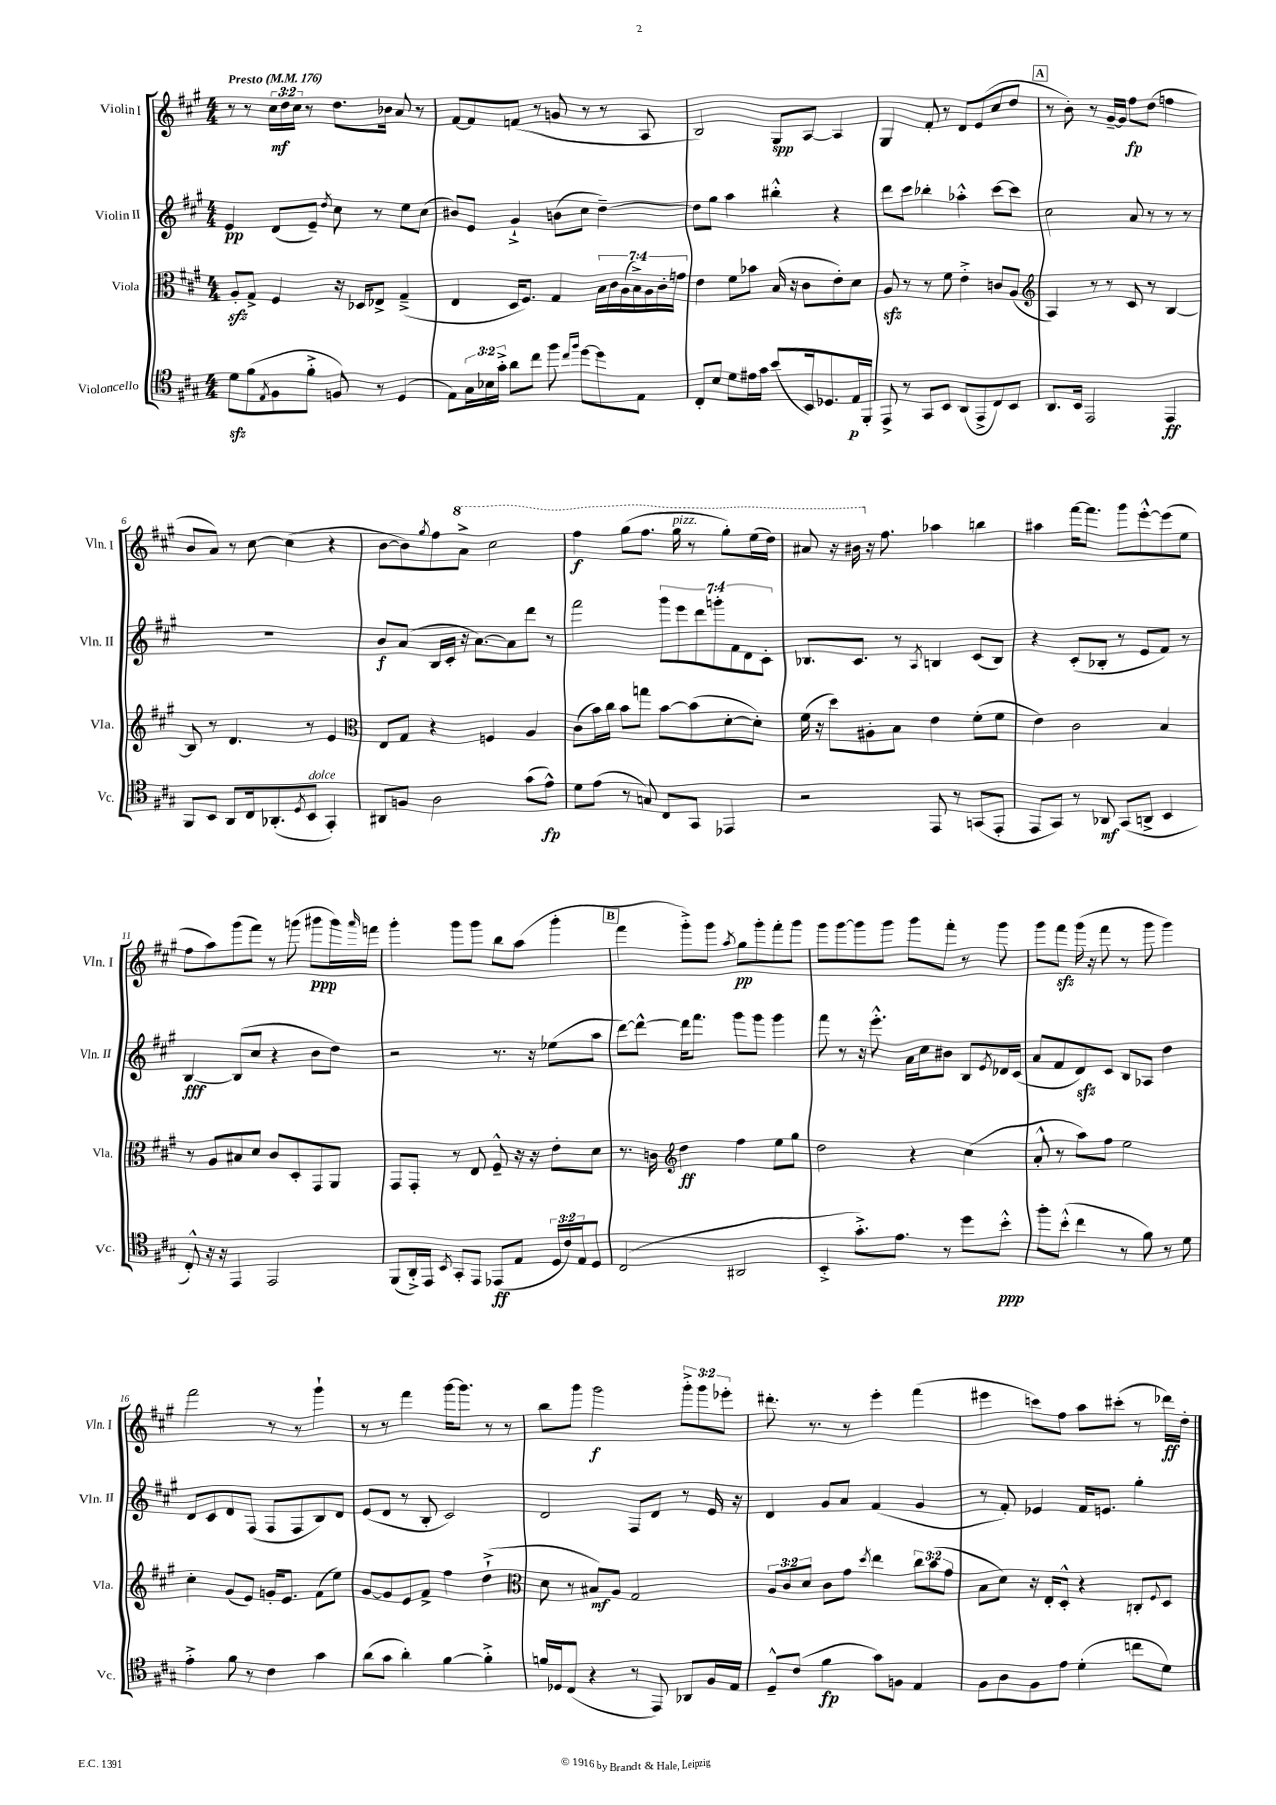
<<
\new StaffGroup <<
\new Staff = "s0" \with { instrumentName = "Violin I" shortInstrumentName = "Vln. I" } {
    \clef treble \key a \major \numericTimeSignature \time 4/4 \override Staff.TupletNumber.text = #tuplet-number::calc-fraction-text \tempo "Presto" 4 = 176
    r8 r8 \tuplet 3/2 { cis''16\mf d''16 cis''16 } r8 d''8. bes'16 a'8 r8 |
    fis'8~ fis'8 f'8( r8 g'8 r8 r8 a8 |
    b2) gis8\spp a8~ a4 |
    gis4 fis'8-. r8 d'8 e'8( cis''8 d''8 |
    \mark \markup { \box "A" } r8 b'8-.) r8 gis'16~-- gis'16 fis''8\fp d''8( f''4 |
    b'8 a'8) r8 cis''8~ cis''4( r4 |
    b'8~ b'8) \acciaccatura { gis''8 } fis''8 \ottava #1 a''8-> cis'''2 |
    fis'''4\f gis'''8( fis'''8. gis'''16^\markup { \italic "pizz." } r8 gis'''8-.) e'''16( d'''16) |
    ais''8 r16 bis''16 \ottava #0 r16 fis''8. aes''4 b''4 |
    ais''4 fis'''16~ fis'''8. gis'''8 e'''8~-.-^ e'''8( e''8 |
    fis''8 a''8) gis'''8( fis'''8) r8 g'''8( gis'''8\ppp gis'''16) \grace { a'''16 } f'''16 |
    gis'''4-. gis'''8 gis'''8 b''8 a''8( gis'''4-. |
    \mark \markup { \box "B" } fis'''4 gis'''8-.->) gis'''8 \acciaccatura { a''8 } gis''8\pp gis'''8-. fis'''8-. gis'''8 |
    gis'''8 gis'''8~ gis'''8 gis'''8 gis'''8 fis'''8-. r8 gis'''8 |
    gis'''8 fis'''8\sfz gis'''16( r16 fis'''8 r8 gis'''8 gis'''4) |
    fis'''2 r8 r8 gis'''4-! |
    r8 r8 fis'''4 gis'''16~ gis'''8. r8 r8 |
    b''8 gis'''8 gis'''2\f \tuplet 3/2 { gis'''8-.-> gis'''8 ees'''8-. } |
    dis'''8.-. r8. r8 e'''4-. fis'''4( |
    eis'''4 c'''8) fis''8 a''8 cis'''8-.( r8 des'''16\ff) d''16-. \bar "|." |
}
\new Staff = "s1" \with { instrumentName = "Violin II" shortInstrumentName = "Vln. II" } {
    \clef treble \key a \major \numericTimeSignature \time 4/4 \override Staff.TupletNumber.text = #tuplet-number::calc-fraction-text
    e'4\pp d'8( e'8--) \acciaccatura { d''8 } cis''8 r8 e''8 cis''8( |
    bis'8) e'8 gis'4-!-> b'8( cis''8 d''4~--) |
    d''8 gis''8 a''4 bis''4-.-^ r4 |
    d'''8 cis'''8 bes''4-. aes''4-.-^ cis'''8~ cis'''8 |
    \mark \markup { \box "A" } cis''2 a'8 r8 r8 r8 |
    R1 |
    b'8\f a'8( b16 cis'16-. r16 a'8.~) a'8 d'''8 r8 |
    fis'''2 \tuplet 7/4 { gis'''8 e'''8 d'''8 g'''8-. fis'8 d'8 cis'8-. } |
    bes8. cis'8. r8 \acciaccatura { a8 } b4 cis'8( b8) |
    r4 cis'8-.( bes8-. r8 e'8 fis'8) r8 |
    b4~\fff b8( cis''8 r4 b'8 d''8) |
    r2 r8. r16 ees''8( a''8 |
    \mark \markup { \box "B" } d'''8~) d'''8~-^ d'''16 fis'''8. gis'''8 gis'''8 gis'''4 |
    fis'''8 r8 r16 e'''8.-.-^ a'16 cis''16 bis'8 b8 \acciaccatura { e'8 } des'16 cis'16( |
    a'8 fis'8 d'8\sfz) cis'8 b8 aes8 d''4 |
    d'8 cis'8 d'8 fis8( fis8 fis8 b8) d'8 |
    e'8( d'8 r8 b8-. cis'2) |
    d'2 fis8 d'8 r8 e'16 r16 |
    d'4 gis'8 a'8 fis'4( gis'4 |
    r8 fis'8-.) ees'4 fis'16 e'8. gis''4-. \bar "|." |
}
\new Staff = "s2" \with { instrumentName = "Viola" shortInstrumentName = "Vla." } {
    \clef alto \key a \major \numericTimeSignature \time 4/4 \override Staff.TupletNumber.text = #tuplet-number::calc-fraction-text
    a8-.\sfz gis8-> fis4 r16 des16 ees8-> gis4--->( |
    e4 d16 fis8.) gis4 \tuplet 7/4 { b16 cis'16 a16( b16->) a16 cis'16-. g'16 } |
    e'4 fis'8 bes'8 b16( r16 cis'8 e'8-.) d'8 |
    a8\sfz r8 r8 fis'8 e'4-.-> c'8 a8( |
    \mark \markup { \box "A" } \clef treble a4) r8 r8 cis'8 r8 b4~ |
    b8 r8 d'4. r8 e'4 |
    \clef alto e8 gis8 r4 f4 a4 |
    cis'8( b'16) cis''16 b'8 g''8 b'8~ b'8( d'8~-. d'8-.) |
    fis'16( r16 d''8) ais8-. b8 e'4 fis'8-.( fis'8 |
    e'4) cis'2 b4 |
    r8 a8 bis8 d'8 cis'8 d8-. gis,8 a,8 |
    gis,8 gis,8-. r8 e8 fis8---^ r16 r16 e'8-. d'8 |
    \mark \markup { \box "B" } r8. c'16 \clef treble d''4\ff fis''4 e''8 gis''8 |
    d''2 r4 cis''4( |
    a'8-.-^ r8 a''8) fis''8 e''2 |
    cis''4-. gis'8( e'8) g'16-. e'8. fis'8( e''8) |
    gis'8~ gis'8 e'8 fis'8-> fis''4 d''4-!->( |
    \clef alto d'8 r8 bis8\mf) a8 gis2 |
    \tuplet 3/2 { a8 cis'8 d'8 } cis'8 gis'8 \acciaccatura { d''8 } e''4 \tuplet 3/2 { cis''8 b'8( gis'8 } |
    b8 d'8) r16 e16-. d8-.-^ r4 c8-. \appoggiatura { fis8 } d8 \bar "|." |
}
\new Staff = "s3" \with { instrumentName = "Violoncello" shortInstrumentName = "Vc." } {
    \clef tenor \key a \major \numericTimeSignature \time 4/4 \override Staff.TupletNumber.text = #tuplet-number::calc-fraction-text
    d'8\sfz fis'8( \acciaccatura { e8 } fis8 fis'8-.-> f8) r8 d4( |
    e8) \tuplet 3/2 { gis16 bes16 gis'16-.-> } a'8 cis''8 fis''8 \grace { cis''16 fis''16 } d''8~ d''8 e8 |
    cis8-. b8 d'8 eis'16 gis'16 b'8( b,16) des8. e16\p fis,16-. |
    e,8-> r8 gis,8 b,8 a,8( e,8-> cis8) b,8 |
    \mark \markup { \box "A" } a,8. b,16 e,2 e,4\ff |
    fis,8 b,8 a,8 cis16 aes,8.-.( \acciaccatura { d8 } b,8^\markup { \italic "dolce" } gis,4-.) |
    ais,8 f8 a2 gis'8( e'8-^\fp) |
    d'8 e'8( r8 g8) cis8 gis,8 ees,4 |
    r2 e,8 r8 g,8( e,8-. |
    e,8 gis,8) r8 aes,8\mf gis,8( a,8-> b,4 |
    cis8-.-^) r16 r16 e,4 e,2 |
    fis,8( a,16-.->) e,16 \acciaccatura { b,8 } gis,8-. e,8 ees,8\ff( e8 \tuplet 3/2 { d16 cis'16) e16 } d8 |
    \mark \markup { \box "B" } cis2( ais,2 |
    b,4-.-> gis'8.-.->) e'8. r8 d''8 b'8-.-^\ppp |
    fis''8-. b'8-.-^( cis''4 r8 fis'8) r8 d'8 |
    e'4-.-> fis'8 r8 cis'4 gis'4 |
    a'8( gis'8 a'4-.) fis'4~ fis'4-.-> |
    f'16 des16 cis8( r4 r8 e,8) aes,8 fis16 e16 |
    d8---^ cis'8( fis'4\fp gis'8) f8 e4 |
    fis8 a8 fis8 e'8 d'4-.( c''8 d'8) \bar "|." |
}
>>
>>
